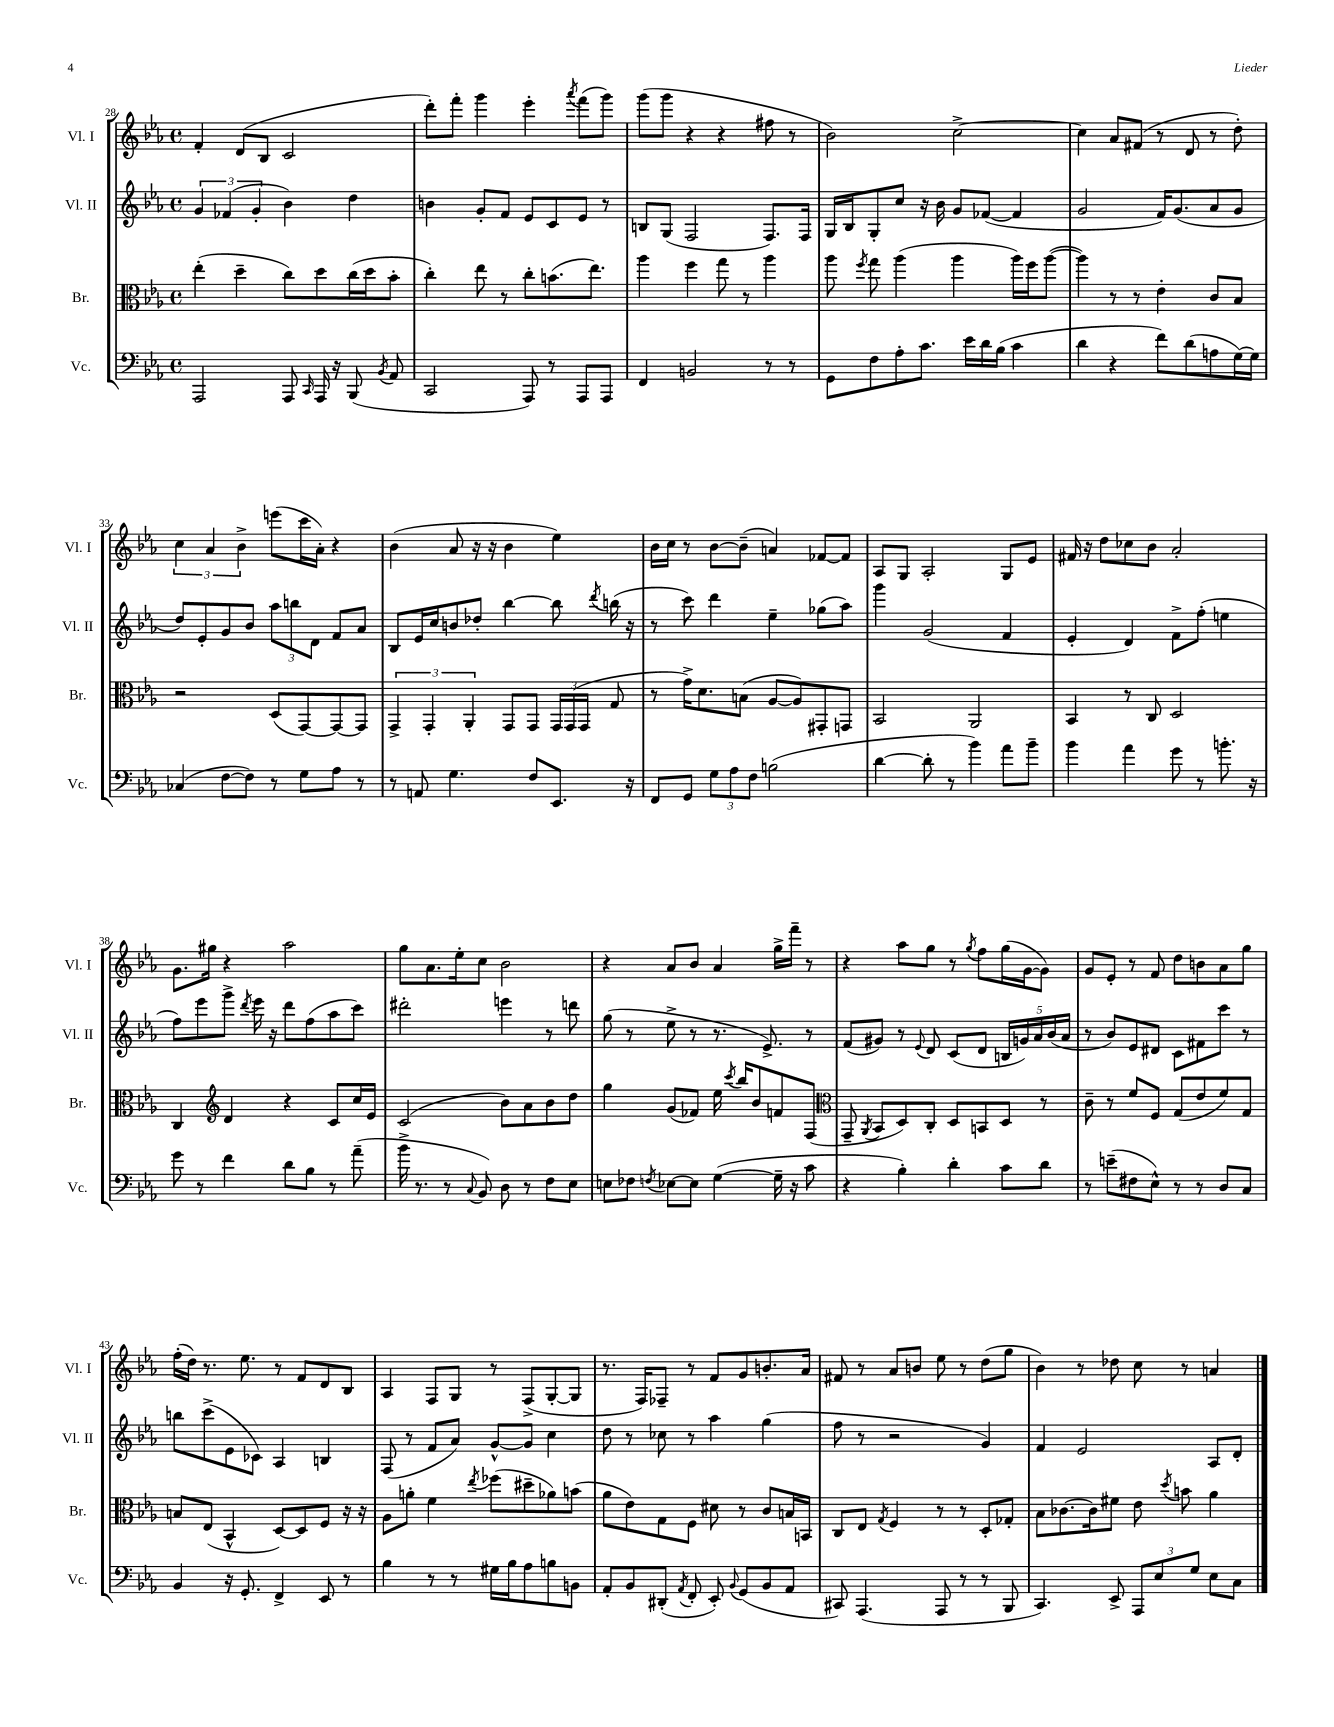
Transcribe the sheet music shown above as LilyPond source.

<<
\new StaffGroup <<
\new Staff = "s0" \with { instrumentName = "Vl. I" shortInstrumentName = "Vl. I" } {
    \clef treble \key ees \major \defaultTimeSignature \time 4/4
    \autoBeamOff f'4-. d'8[( bes8] c'2 |
    d'''8[-.) f'''8]-. g'''4 ees'''4-. \acciaccatura { aes'''8 } f'''8[( g'''8]) |
    g'''8[( g'''8] r4 r4 fis''8 r8 |
    bes'2) c''2~-> |
    c''4 aes'8[ fis'8]( r8 d'8 r8 d''8-.) |
    \tuplet 3/2 { c''4 aes'4 bes'4-> } e'''8[( c'''16 aes'16]-.) r4 |
    bes'4( aes'8 r16 r16 bes'4 ees''4) |
    bes'16[ c''16] r8 bes'8[~ bes'8]--( a'4) fes'8[~ fes'8] |
    aes8[ g8] aes2-. g8[ ees'8] |
    fis'16 r16 d''8[ ces''8 bes'8] aes'2-. |
    g'8.[ gis''16] r4 aes''2 |
    g''8[ aes'8. ees''16-. c''8] bes'2 |
    r4 aes'8[ bes'8] aes'4 g''16[-> f'''16]-- r8 |
    r4 aes''8[ g''8] r8 \acciaccatura { g''8 } f''8[ g''16( g'16~ g'8]) |
    g'8[ ees'8]-. r8 f'8 d''8[ b'8 aes'8 g''8] |
    f''16[-.( d''16]) r8. ees''8. r8 f'8[ d'8 bes8] |
    aes4 f8[ g8] r8 f8[->( g8~-. g8] |
    r8. f16[) fes8]-- r8 f'8[ g'8 b'8.-. aes'16] |
    fis'8 r8 aes'8[ b'8] ees''8 r8 d''8[( g''8] |
    bes'4) r8 des''8 c''8 r8 a'4 \bar "|." |
}
\new Staff = "s1" \with { instrumentName = "Vl. II" shortInstrumentName = "Vl. II" } {
    \clef treble \key ees \major \defaultTimeSignature \time 4/4
    \autoBeamOff \tuplet 3/2 { g'4 fes'4( g'4-. } bes'4) d''4 |
    b'4 g'8[-. f'8] ees'8[ c'8 ees'8] r8 |
    b8[ g8]( f2 f8.[) f16] |
    g16[ bes16 g8-. c''8] r16 bes'16 g'8[ fes'8]~( fes'4 |
    g'2 f'16[) g'8.( aes'8 g'8] |
    d''8[) ees'8-. g'8 bes'8] \tuplet 3/2 { aes''8[ b''8 d'8] } f'8[ aes'8] |
    bes8[ ees'16 c''16 b'8 des''8]-. bes''4~ bes''8 \acciaccatura { d'''8 } b''16( r16 |
    r8 c'''8) d'''4 ees''4-- ges''8[( aes''8]) |
    g'''4 g'2( f'4 |
    ees'4-. d'4) f'8[-> f''8]-.( e''4 |
    f''8[) ees'''8 g'''8]-> \acciaccatura { d'''8 } ees'''16 r16 d'''8[ f''8( aes''8 c'''8]) |
    dis'''2-. e'''4 r8 d'''8 |
    g''8( r8 ees''8-> r8 r8. ees'8.->) r8 |
    f'8[( gis'8]) r8 \appoggiatura { ees'8 } d'8 c'8[( d'8] \tuplet 5/4 { b16[ g'16) aes'16 bes'16( aes'16] } |
    r8 bes'8[) ees'8 dis'8] c'8[ fis'8 c'''8] r8 |
    b''8[ c'''8->( ees'8 ces'8]) aes4 b4 |
    f8( r8 f'8[ aes'8]) g'8[~-^ g'8] c''4 |
    d''8 r8 ces''8 r8 aes''4 g''4( |
    f''8 r8 r2 g'4) |
    f'4 ees'2 aes8[ d'8]-. \bar "|." |
}
\new Staff = "s2" \with { instrumentName = "Br." shortInstrumentName = "Br." } {
    \clef alto \key ees \major \defaultTimeSignature \time 4/4
    \autoBeamOff ees''4-.( d''4-- c''8[) d''8 c''16( d''16 bes'8]-. |
    c''4-.) ees''8 r8 c''8[-. b'8.( ees''8.]) |
    aes''4 f''4 g''8 r8 aes''4 |
    aes''8 \acciaccatura { f''8 } g''8 aes''4( aes''4 aes''16[) f''16 aes''8]~( |
    aes''4) r8 r8 ees'4-. c'8[ bes8] |
    r2 d8[( g,8~) g,8~ g,8] |
    \tuplet 3/2 { g,4-> g,4-. aes,4-. } g,8[ g,8] \tuplet 3/2 { g,16[ g,16( g,16] } g8 |
    r8 g'16[->) d'8. b8]( aes8[~ aes8) gis,8-. g,8] |
    bes,2 aes,2 |
    bes,4 r8 c8 d2 |
    c4 \clef treble d'4 r4 c'8[ c''16 ees'16] |
    c'2( bes'8[) aes'8 bes'8 d''8] |
    g''4 g'8[( fes'8]) ees''16 \acciaccatura { c'''8 } bes''16[ bes'8 f'8 f8]( |
    \clef alto g,8-- \acciaccatura { aes,8 } bes,8[ d8) c8]-. d8[ b,8 d8] r8 |
    c'8-- r8 f'8[ f8] g8[( ees'8 f'8) g8] |
    b8[ ees8]( bes,4-^ d8[~) d8 f8] r16 r16 |
    aes8[ a'8]-. f'4 \acciaccatura { ees''8 } fes''8[( dis''8-- aes'8) b'8]( |
    aes'8[ ees'8) g8 f8] dis'8 r8 c'8[ b16 b,16] |
    c8[ ees8] \acciaccatura { g8 } f4 r8 r8 d8[-. ges8]-. |
    bes8[ ces'8.~ ces'16 fis'8] ees'8 \acciaccatura { d''8 } b'8 aes'4 \bar "|." |
}
\new Staff = "s3" \with { instrumentName = "Vc." shortInstrumentName = "Vc." } {
    \clef bass \key ees \major \defaultTimeSignature \time 4/4
    \autoBeamOff aes,,2 aes,,8 \grace { c,16 } aes,,16 r16 bes,,8( \acciaccatura { bes,8 } aes,8 |
    c,2 aes,,8) r8 aes,,8[ aes,,8] |
    f,4 b,2 r8 r8 |
    g,8[ f8 aes8-. c'8.] ees'16[ d'16 bes16]( c'4 |
    d'4 r4 f'8[) d'8( a8 g16~) g16] |
    ces4( f8[~ f8]) r8 g8[ aes8] r8 |
    r8 a,8 g4. f8[ ees,8.] r16 |
    f,8[ g,8] \tuplet 3/2 { g8[ aes8 f8] } b2( |
    d'4~ d'8-. r8 bes'4) aes'8[ bes'8]-- |
    bes'4 aes'4 g'8 r8 b'8.-. r16 |
    g'8 r8 f'4 d'8[ bes8] r8 aes'8--( |
    bes'16-> r8. r8 \appoggiatura { c8 } bes,8) d8 r8 f8[ ees8] |
    e8[ fes8] \acciaccatura { f8 } ees8[~ ees8] g4~( g16-- r16 c'8 |
    r4 bes4-.) d'4-. c'8[ d'8] |
    r8 e'8[--( fis8 ees8]-^) r8 r8 d8[ c8] |
    bes,4 r16 g,8.-. f,4-> ees,8 r8 |
    bes4 r8 r8 gis16[ bes16 aes8 b8 b,8] |
    aes,8[-. bes,8 dis,8]-.( \acciaccatura { aes,8 } f,8-. ees,8-.) \appoggiatura { bes,8 } g,8[( bes,8 aes,8] |
    cis,8) aes,,4.( aes,,8 r8 r8 bes,,8 |
    c,4.) ees,8-> \tuplet 3/2 { aes,,8[ ees8 g8] } ees8[ c8] \bar "|." |
}
>>
>>
\layout { \context { \Score currentBarNumber = #28 } }
